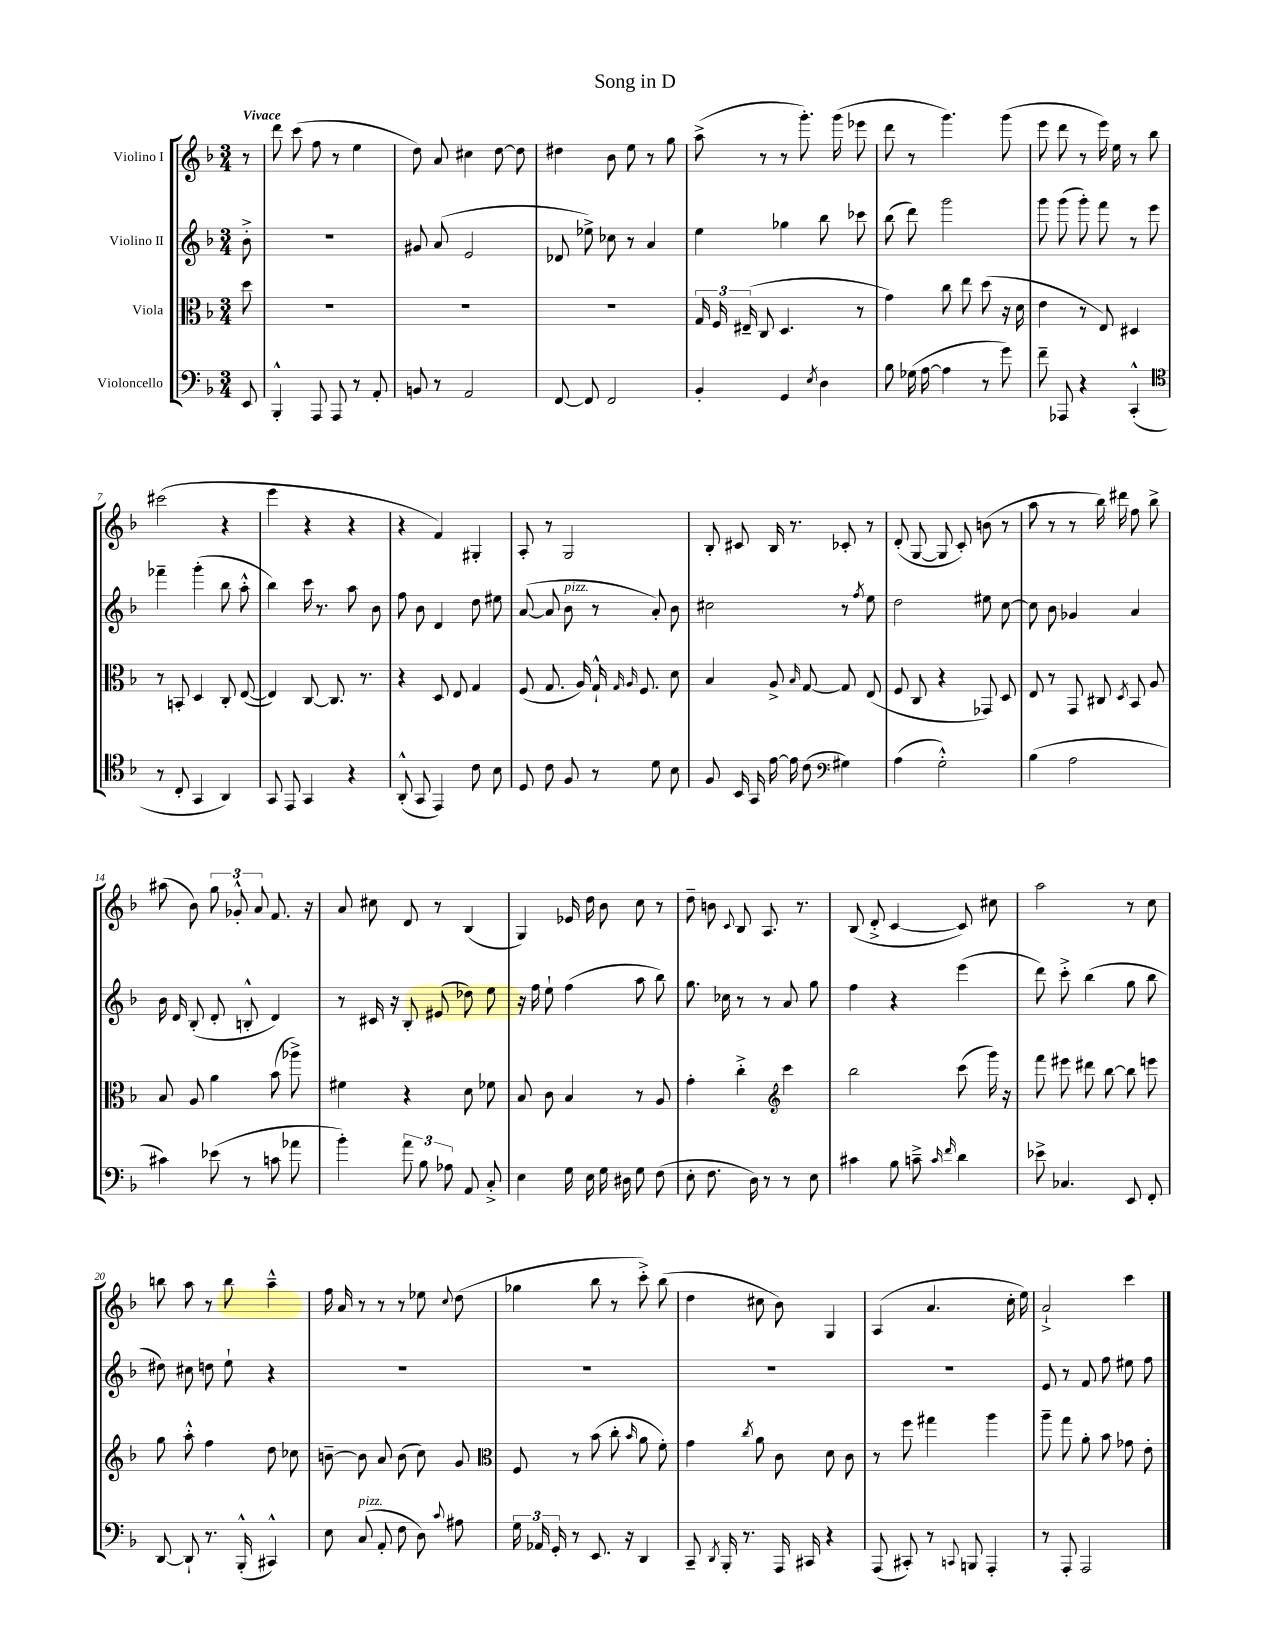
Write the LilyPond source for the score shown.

\header { title = "Song in D" }
<<
\new StaffGroup <<
\new Staff = "s0" \with { instrumentName = "Violino I" } {
    \clef treble \key f \major \numericTimeSignature \time 3/4 \partial 8 \tempo "Vivace"
    \autoBeamOff r8 |
    d'''8 c'''8( f''8 r8 e''4 |
    d''8) a'8 cis''4 d''8~ d''8 |
    dis''4 bes'8 e''8 r8 g''8 |
    a''8->( r8 r8 g'''8.-.) g'''16( ees'''8 |
    d'''8 r8 g'''4.) g'''8( |
    e'''8 d'''8 r8 e'''16) e''16 r8 bes''8 |
    cis'''2( r4 |
    e'''4 r4 r4 |
    r4 f'4) gis4-. |
    a8-. r8 g2 |
    bes8-. cis'8 bes16 r8. ces'8-. r8 |
    d'8-.( g8~ g8 c'8-.) b'8( r8 |
    a''8 r8 r8 bes''16) dis'''16 f''8 bes''8-> |
    ais''8( bes'8) \tuplet 3/2 { g''8 ges'8-.-^ a'8 } f'8. r16 |
    a'8 cis''8 d'8 r8 bes4( |
    g4) ees'16 d''16 bes'8 c''8 r8 |
    d''8-- b'8 \appoggiatura { c'8 } bes8 a8. r8. |
    bes8( d'8-.-> c'4~ c'8) cis''8 |
    a''2 r8 c''8 |
    b''8 a''8 r8 b''8 a''4---^ |
    f''16 a'16 r8 r8 r8 ees''8 \appoggiatura { c''8 } d''8( |
    ges''4 bes''8 r8 c'''8-.->) bes''8( |
    d''4 cis''8 bes'8) g4 |
    a4( a'4. c''16-. e''16) |
    a'2-!-> c'''4 \bar "|." |
}
\new Staff = "s1" \with { instrumentName = "Violino II" } {
    \clef treble \key f \major \numericTimeSignature \time 3/4 \partial 8
    \autoBeamOff bes'8-.-> |
    R2. |
    gis'8 a'8( e'2 |
    des'8 ees''8->) ces''8 r8 a'4 |
    e''4 ges''4 bes''8 ces'''8 |
    bes''8( d'''8) g'''2 |
    g'''8 g'''8( g'''8-.) f'''8 r8 e'''8 |
    fes'''4-- g'''4-.( bes''8 a''8-.-^ |
    bes''4) c'''16 r8. a''8 bes'8 |
    f''8 bes'8 d'4 d''8 eis''8 |
    a'8~( a'8 bes'8^\markup { \italic "pizz." } r8 a'8-.) bes'8 |
    cis''2 r8 \acciaccatura { f''8 } e''8 |
    d''2 eis''8 c''8~ |
    c''8 bes'8 ges'4 a'4 |
    bes'16 d'16 bes8-.( d'8-. b8-.-^ d'4) |
    r8 cis'16 r16 bes8-. eis'8( des''8) e''8 |
    r16 f''16 e''8-! f''4( a''8 bes''8) |
    g''8. ces''16 r8 r8 a'8 g''8 |
    f''4 r4 e'''4( |
    d'''8) c'''8-.-> bes''4( g''8 bes''8 |
    dis''8) cis''8 d''8 e''8-! r4 |
    R2. |
    R2. |
    R2. |
    R2. |
    e'8 r8 f'8 f''8 eis''8 f''8 \bar "|." |
}
\new Staff = "s2" \with { instrumentName = "Viola" } {
    \clef alto \key f \major \numericTimeSignature \time 3/4 \partial 8
    \autoBeamOff d''8 |
    R2. |
    R2. |
    R2. |
    \tuplet 3/2 { g16 f16 eis16--( } c8 d4. r8 |
    g'4) c''8 e''8 d''8( r16 d'16 |
    e'4 r8 e8) dis4 |
    r8 b,8-. d4 c8-. e8~( |
    e4) c8~ c8. r8. |
    r4 d8 e8 g4 |
    f8( g8. a16) g16-!-^ \grace { g16 a16 } f8. d'8 |
    bes4 a8-> \grace { bes16 } g8~ g8 e8( |
    f8 c8 r4 ges,8) d8 |
    e8 r8 g,8 cis8 \acciaccatura { d8 } bes,8 a8 |
    bes8 a8 a'4 bes'8( aes''8->) |
    fis'4 r4 d'8 fes'8 |
    bes8 c'8 bes4 r8 a8 |
    g'4-. c''4-.-> \clef treble c'''4 |
    bes''2 c'''8( g'''16) r16 |
    f'''8 eis'''8 dis'''8 bes''8~ bes''8 e'''8 |
    g''8 a''8-.-^ f''4 d''8 ces''8 |
    b'8~-- b'8 a'8 b'8( c''8) g'8 |
    \clef alto f8 r8 bes'8( c''8-. \grace { bes'16 } a'8 f'8-.) |
    g'4 \acciaccatura { c''8 } a'8 c'8 d'8 c'8 |
    r8 f''8 gis''4 a''4 |
    a''8-- g''8 a'8-. bes'8 ges'8 e'8-. \bar "|." |
}
\new Staff = "s3" \with { instrumentName = "Violoncello" } {
    \clef bass \key f \major \numericTimeSignature \time 3/4 \partial 8
    \autoBeamOff e,8 |
    bes,,4-.-^ a,,8 a,,8 r8 a,8-. |
    b,8 r8 a,2 |
    f,8~ f,8 f,2 |
    bes,4-. g,4 \acciaccatura { e8 } d4 |
    bes8 ges16( a16~ a4 r8 g'8) |
    f'8-- aes,,8 r4 c,4-.-^( |
    \clef tenor r8 c8-. g,4 a,4) |
    g,8 e,8 g,4 r4 |
    a,8-.-^( g,8 e,4) c'8 bes8 |
    d8 c'8 f8 r8 d'8 bes8 |
    f8 bes,16 g,16 e'16~ e'16 c'8( \clef bass gis4) |
    a4( g2-.-^) |
    bes4( a2 |
    cis'4) ees'8( r8 c'8 aes'8 |
    bes'4-.) \tuplet 3/2 { a'8 bes8 aes8 } a,8 c8-.-> |
    e4 g16 e16 g16 dis16 g8 f8( |
    e8-. f8. d16) r8 r8 e8 |
    cis'4 bes8 c'8---> \grace { c'16 f'16 } d'4 |
    ees'8-> ces4. e,8 f,8-. |
    d,8~ d,8-! r8. bes,,16-.-^( cis,4-^) |
    e8 c8^\markup { \italic "pizz." }( a,8-. f8 d8) \appoggiatura { c'8 } ais8 |
    \tuplet 3/2 { g16 aes,16 g,16-. } r8 e,8. r16 d,4 |
    c,8-- \acciaccatura { d,8 } bes,,16-. r8. a,,16 cis,16 r4 |
    a,,8( cis,8-.) r8 \appoggiatura { c,8 } b,,8 a,,4-. |
    r8 a,,8-. a,,2 \bar "|." |
}
>>
>>
